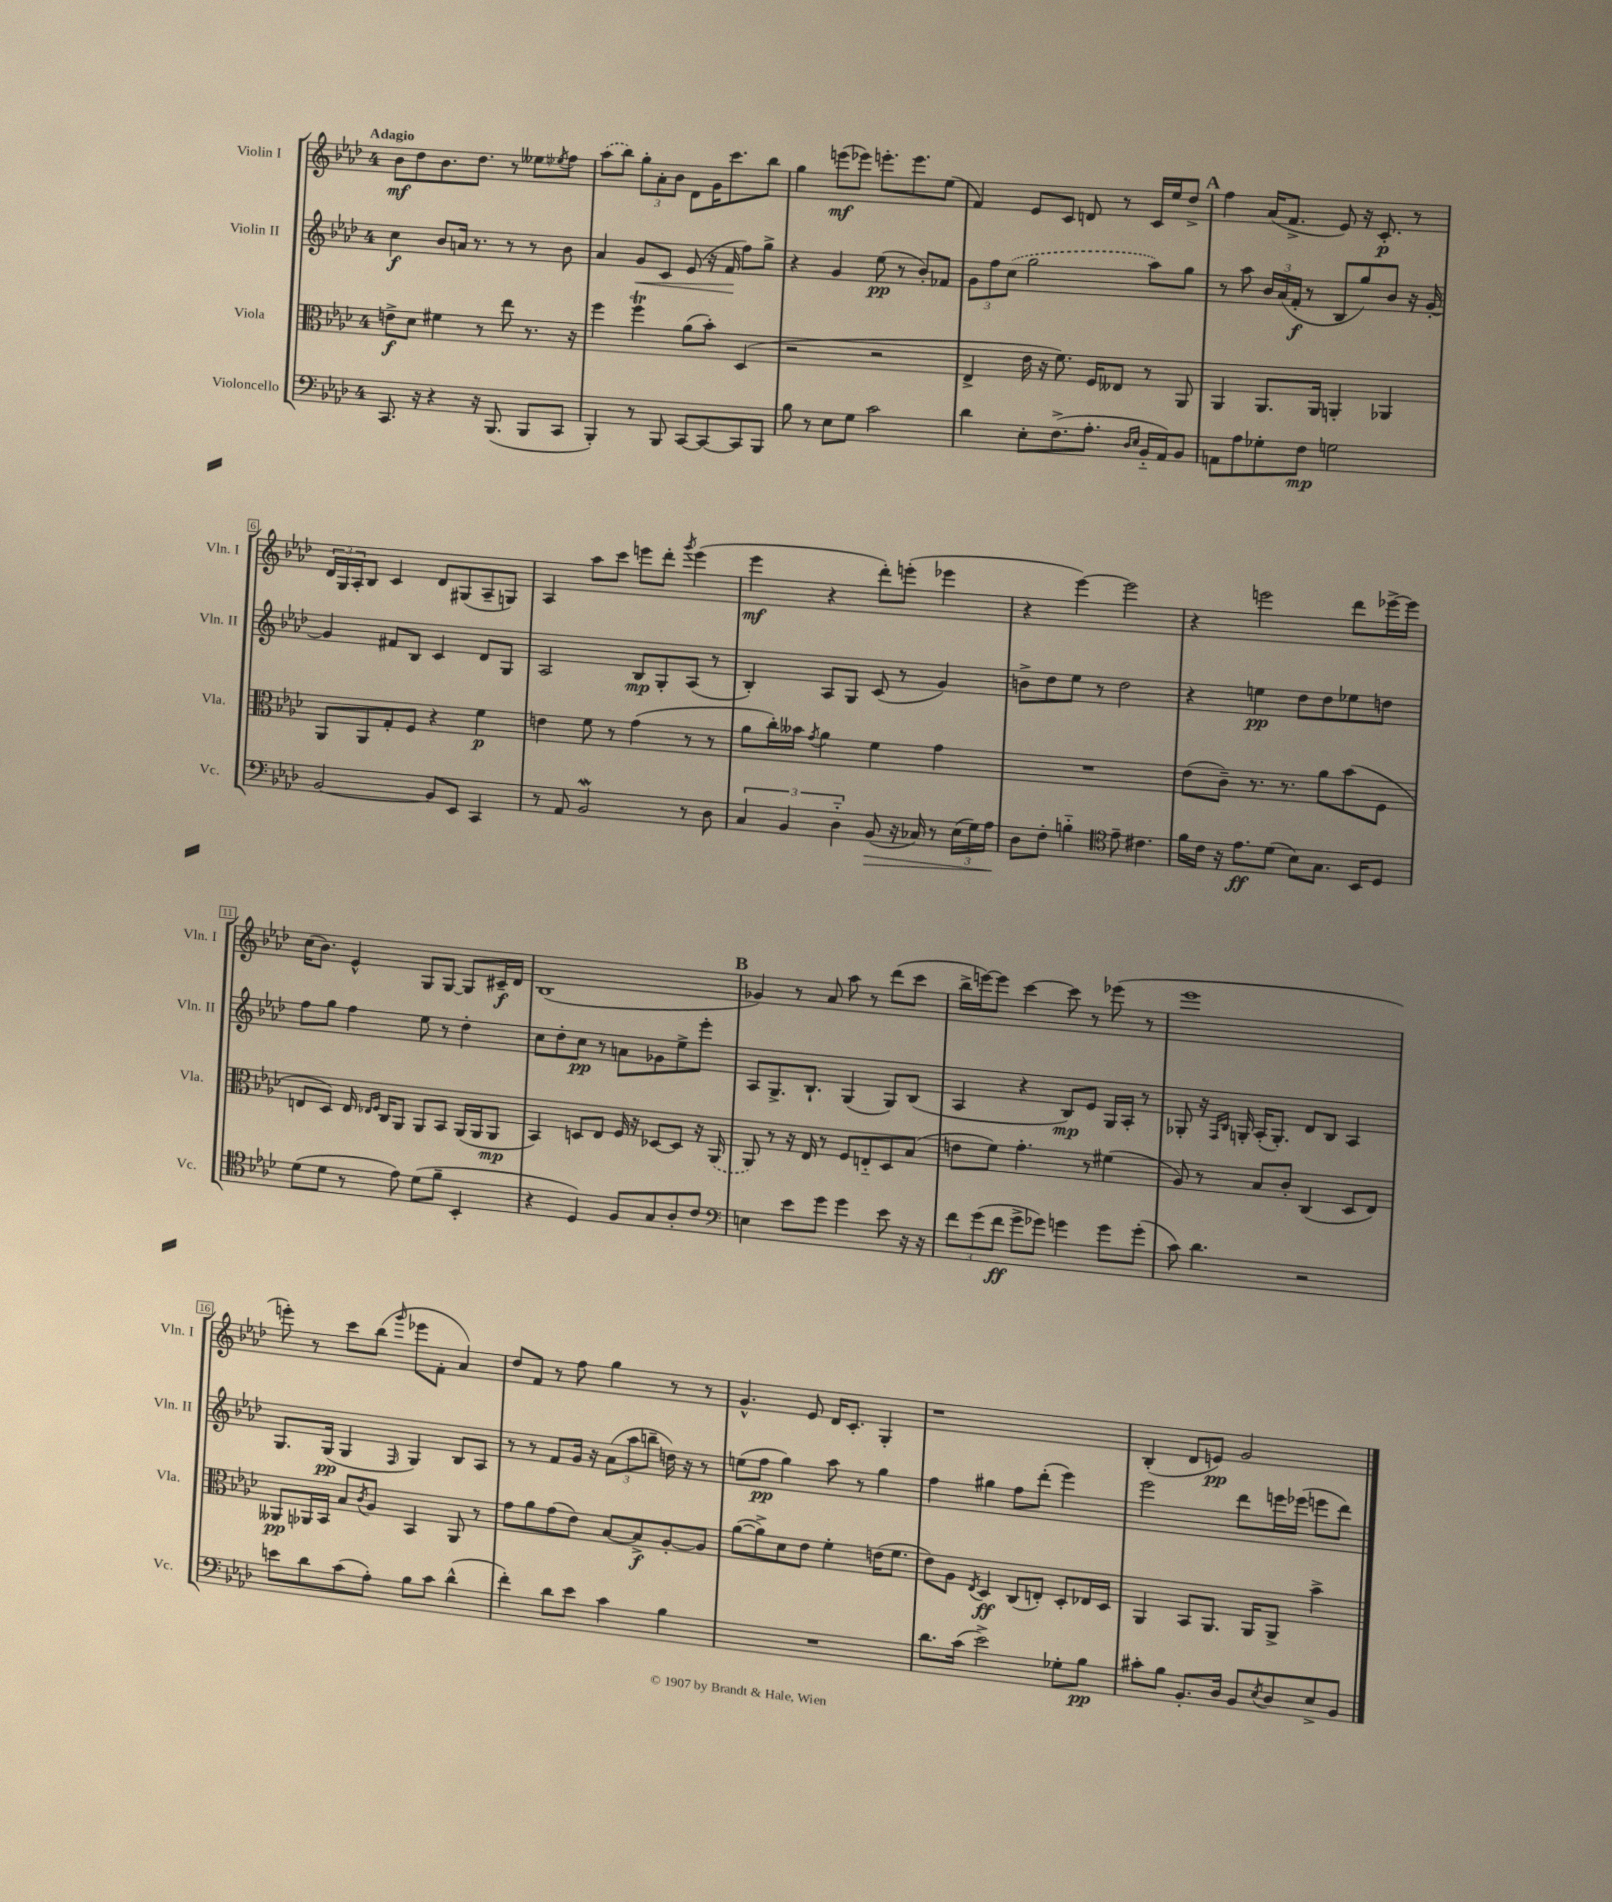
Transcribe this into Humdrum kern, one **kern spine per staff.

**kern	**dynam	**kern	**dynam	**kern	**dynam	**kern	**dynam
*part4	*part4	*part3	*part3	*part2	*part2	*part1	*part1
*staff4	*staff4	*staff3	*staff3	*staff2	*staff2	*staff1	*staff1
*I"Violoncello	*	*I"Viola	*	*I"Violin II	*	*I"Violin I	*
*I'Vc.	*	*I'Vla.	*	*I'Vln. II	*	*I'Vln. I	*
*clefF4	*	*clefC3	*	*clefG2	*	*clefG2	*
*k[b-e-a-d-]	*	*k[b-e-a-d-]	*	*k[b-e-a-d-]	*	*k[b-e-a-d-]	*
*M4/4	*	*M4/4	*	*M4/4	*	*M4/4	*
=1	=1	=1	=1	=1	=1	=1	=1
!	!	!	!	!	!	!LO:TX:a:B:t=Adagio	!
8.CC/	.	8en^\L	f	4cc\	f	8b-\L	mf
.	.	8d-\J	.	.	.	8dd-\	.
16r	.	.	.	.	.	.	.
4r	.	4f#X\	.	8b-/L	.	8.b-\	.
.	.	.	.	16an/Jk	.	.	.
.	.	.	.	8.r	.	8.dd-\J	.
16r	.	8r	.	.	.	.	.
(8.BBB-/	.	.	.	.	.	.	.
.	.	8ee-\	.	8r	.	8r	.
8BBB-/L	.	8.r	.	8r	.	8ee--X\L	.
.	.	.	.	.	.	8qee-X/	.
8CC/J	.	.	.	8b-\	.	8ff\J	.
.	.	16r	.	.	.	.	.
=2	=2	=2	=2	=2	=2	=2	=2
4BBB-'/)	.	4ff\	.	4a-/	.	(8aa-\L	.
.	.	.	.	.	.	8bb-\J)	.
!	!	!	!	!	!LO:HP:b	!	!
8r	.	4ffT\	.	8g/L	<	12gg'\L	.
.	.	.	.	.	.	12a-'\	.
8BBB-/	.	.	.	8c/J	.	.	.
.	.	.	.	.	.	12b-\J	.
[8CC/L	.	(8a-\L	.	(8e-/	.	8d-\L	.
8CC/_	.	8b-'\J)	.	16r	.	16g\K	.
.	.	.	.	16f/	.	8.ccc\	.
8CC/]	.	(4D-/	.	8ff\L)	[	.	.
8BBB-/J	.	.	.	8gg^\J	.	8bb-\J	.
=3	=3	=3	=3	=3	=3	=3	=3
8B-\	.	2r	.	4r	.	4gg\	.
8r	.	.	.	.	.	.	.
8E-\L	.	.	.	4g/	.	(8eeen\L	mf
8G\J	.	.	.	.	.	8eee-X\J)	.
2c\	.	2r	.	(8ee-\	pp	8.eeen'\L	.
.	.	.	.	8r	.	.	.
.	.	.	.	.	.	8.eee\	.
.	.	.	.	8b-'/L)	.	.	.
.	.	.	.	8f-X/J	.	(8ee-\J	.
=4	=4	=4	=4	=4	=4	=4	=4
4d-\	.	4E-^/	.	12g\L	.	4f/)	.
.	.	.	.	12ff\	.	.	.
.	.	.	.	(12cc\J	.	.	.
8E-'\L	.	16e-\	.	2gg\	.	8e-/L	.
.	.	16r	.	.	.	.	.
(8.F^\	.	8.f\)	.	.	.	8c/J	.
.	.	.	.	.	.	8dn/	.
8.A-'\J	.	16F/KL	.	.	.	.	.
.	.	8E--X/J	.	.	.	8r	.
16qqD-/LL	.	.	.	.	.	.	.
16qqE-/JJ	.	.	.	.	.	.	.
16BB-/LL	.	8r	.	8aa-\L)	.	16c/LL	.
16AA-/J)	.	.	.	.	.	16ee-/J	.
8BB-/J	.	8AA-/	.	8gg\J	.	8dd-^/J	.
!!LO:REH:place=s1:t=A
=5	=5	=5	=5	=5	=5	=5	=5
8AAn\L	.	4AA-/	.	8r	.	4ff\	.
8A-\	.	.	.	8aa-\	.	.	.
8G-X'\	.	8.AA-/L	.	24b-/LL	.	(16a-/KL	.
.	.	.	.	(24a-/	.	.	.
.	.	.	.	.	.	8.f^/J	.
.	.	.	.	24f'/JJ	f	.	.
8F\J	mp	.	.	8r	.	.	.
.	.	16AA-/Jk	.	.	.	.	.
2Gn\	.	4AAn'/	.	8B-/L	.	8e-/)	.
.	.	.	.	8gg/)	.	16r	.
.	.	.	.	.	.	8.c'/	p
.	.	4AA-X/	.	8b-/J	.	.	.
.	.	.	.	16r	.	8r	.
.	.	.	.	[16g'/	.	.	.
!!LO:LB:g=z
=6	=6	=6	=6	=6	=6	=6	=6
[2BB-/	.	8AA-/L	.	4g/]	.	24d-/LL	.
.	.	.	.	.	.	24G/	.
.	.	.	.	.	.	24A-'/J	.
.	.	8AA-/	.	.	.	8B-/J	.
.	.	8G'/	.	8f#X/L	.	4c/	.
.	.	8F/J	.	8B-/J	.	.	.
8BB-/L]	.	4r	.	4c/	.	8d-/L	.
8EE-/J	.	.	.	.	.	(8G#X/	.
4CC/	.	4f\	p	8d-/L	.	8A-~/	.
.	.	.	.	8G/J	.	8Gn/J)	.
=7	=7	=7	=7	=7	=7	=7	=7
8r	.	4en\	.	2A-/	.	4A-/	.
8AA-/	.	.	.	.	.	.	.
2BB-W/	.	8f\	.	.	.	8aa-\L	.
.	.	8r	.	.	.	8ccc\J	.
.	.	(4g\	.	8B-/L	mp	8eeen\L	.
.	.	.	.	8G'/	.	8ddd-'\J	.
.	.	.	.	.	.	8qggg/	.
8r	.	8r	.	(8A-/J	.	(4eee\	.
8D-\	.	8r	.	8r	.	.	.
=8	=8	=8	=8	=8	=8	=8	=8
6C/	.	8a-\L	.	4B-'/)	.	4eee-\	mf
.	.	16cc'\L)	.	.	.	.	.
6BB-/	.	.	.	.	.	.	.
.	.	16b--X\JJ	.	.	.	.	.
.	.	8qg/	.	.	.	.	.
.	.	4a-\	.	8A-/L	.	4r	.
6D-\	.	.	.	.	.	.	.
.	.	.	.	8G/J	.	.	.
!	!LO:HP:b	!	!	!	!	!	!
(8BB-/	>	4f\	.	(8c/	.	8ddd-'\L)	.
16r	.	.	.	8r	.	(8eeen'\J	.
16C-X/)	.	.	.	.	.	.	.
8r	.	4g\	.	4g/)	.	4eee-X\	.
(24E-\LL	.	.	.	.	.	.	.
24G\)	.	.	.	.	.	.	.
24A-\JJ	.	.	.	.	.	.	.
.	]	.	.	.	.	.	.
=9	=9	=9	=9	=9	=9	=9	=9
8D-\L	.	1r	.	8bn^\L	.	4r	.
8F'\J	.	.	.	8dd-\	.	.	.
4Bn\	.	.	.	8ee-\J	.	[4eee-\)	.
.	.	.	.	8r	.	.	.
*clefC4	*	*	*	*	*	*	*
8e-~\	.	.	.	2dd-\	.	2eee-\]	.
4.c#X\	.	.	.	.	.	.	.
=10	=10	=10	=10	=10	=10	=10	=10
16f\LL	.	(8e-\L	.	4r	.	4r	.
16c\JJ	.	.	.	.	.	.	.
16r	.	8c~\J)	.	.	.	.	.
8.e-\L	ff	.	.	.	.	.	.
.	.	8.r	.	4een\	pp	2eeen\	.
(8d-\J	.	.	.	.	.	.	.
.	.	8.r	.	.	.	.	.
8B-\L)	.	.	.	8dd-\L	.	.	.
8.G\J	.	8a-\L	.	8dd-\	.	.	.
.	.	(8b-\	.	8ee-X\	.	8ddd-\L	.
16BB-/KL	.	.	.	.	.	.	.
8D-/J	.	8F\J	.	8ddn\J	.	[16eee-X^\L	.
.	.	.	.	.	.	16eee-\JJ]	.
!!LO:LB:g=z
=11	=11	=11	=11	=11	=11	=11	=11
(8d-\L	.	8En/L	.	8ff\L	.	(16cc\KL	.
.	.	.	.	.	.	8.b-\J)	.
8d-\J	.	8D-/J)	.	8gg\J	.	.	.
8r	.	16E/	.	4ff\	.	4e-^^/	.
.	.	16qqE-X/LL	.	.	.	.	.
.	.	16qqF/JJ	.	.	.	.	.
.	.	16C/KL	.	.	.	.	.
8e-\)	.	8AA-/J	.	.	.	.	.
(8d-\L	.	8AA-/L	.	8ee-\	.	8G/L	.
8f~\J	.	8BB-/J	.	8r	.	[8G/J	.
4BB-'/	.	(16AA-/LL	.	4dd-'\	.	8G/L]	.
.	.	16AA-/J	.	.	.	.	.
.	.	8AA-/J	mp	.	.	16c#X~/L	f
.	.	.	.	.	.	16d-/JJ	.
=12	=12	=12	=12	=12	=12	=12	=12
4r	.	4BB-/)	.	8cc\L	.	(1B-	.
.	.	.	.	8dd-'\	.	.	.
4D-/)	.	8Dn/L	.	8cc\J	pp	.	.
.	.	8E-/J	.	8r	.	.	.
8F/L	.	16F/	.	8an\L	.	.	.
.	.	16r	.	.	.	.	.
8G/	.	[8D-X/L	.	8g-X\	.	.	.
8A-'/	.	8D-/J]	.	8ee-^\	.	.	.
8c/J	.	16r	.	8eee-'\J	.	.	.
.	.	(16AA-/	.	.	.	.	.
!!LO:REH:place=s1:t=B
=13	=13	=13	=13	=13	=13	=13	=13
*clefF4	*	*	*	*	*	*	*
4En\	.	8AA-/)	.	8A-/L	.	4g-X/)	.
.	.	8r	.	8.G^/	.	.	.
8e-\L	.	16r	.	.	.	8r	.
.	.	16E-/	.	8.B-`/J	.	.	.
8g\J	.	8r	.	.	.	8a-/	.
4g\	.	8F/L	.	(4G/	.	8aa-\	.
.	.	8En/	.	.	.	8r	.
8e-\	.	8D-/	.	8G/L)	.	(8ddd-\L	.
16r	.	(8B-/J	.	(8B-/J	.	8ccc\J	.
16r	.	.	.	.	.	.	.
=14	=14	=14	=14	=14	=14	=14	=14
12f\L	.	8en\L	.	4A-/	.	16bb-^\LL	.
.	.	.	.	.	.	[16eeen\J)	.
(12g\	.	.	.	.	.	.	.
.	.	8f\J)	.	.	.	8eee\J]	.
12f\J	ff	.	.	.	.	.	.
8g^\L	.	4.g'\	.	4r	.	[4ccc\	.
8g-X\J)	.	.	.	.	.	.	.
4gn\	.	.	.	8B-/L)	mp	8ccc\]	.
.	.	8r	.	8e-/J	.	8r	.
8g\L	.	(4f#X\	.	16G/LL	.	(8eee-X\	.
.	.	.	.	16A-'/JJ	.	.	.
(8g'\J	.	.	.	8r	.	8r	.
=15	=15	=15	=15	=15	=15	=15	=15
8c\)	.	8A-/)	.	8G-X'/	.	1eee-	.
4.d-\	.	8r	.	16r	.	.	.
.	.	.	.	16qqF/LL	.	.	.
.	.	.	.	16qqB-/JJ	.	.	.
.	.	.	.	16Gn'/	.	.	.
.	.	8B-/L	.	(16A-'/KL	.	.	.
.	.	.	.	8.G'/J)	.	.	.
.	.	8c'/J	.	.	.	.	.
2r	.	(4C/	.	8d-/L	.	.	.
.	.	.	.	8B-/J	.	.	.
.	.	8D-/L	.	4A-/	.	.	.
.	.	8E-/J)	.	.	.	.	.
!!LO:LB:g=z
=16	=16	=16	=16	=16	=16	=16	=16
8en\L	.	8AA--X/L	pp	8.G/L	.	8eeen'\)	.
8d-\	.	16AA-X/L	.	.	.	8r	.
.	.	16BB-/JJ	.	(16G/Jk	pp	.	.
(8c\	.	8B-/L	.	4G/	.	8ccc\L	.
.	.	8qc/	.	.	.	.	.
8A-'\J)	.	8A-/J	.	.	.	(8bb-\J	.
.	.	.	.	16qqF/	.	16qqggg/	.
8B-\L	.	4BB-/	.	4G/)	.	8eee-X\L	.
8c\J	.	.	.	.	.	8f'\J	.
(4d-^^\	.	8AA-/	.	8B-/L	.	4a-/)	.
.	.	8r	.	8A-/J	.	.	.
=17	=17	=17	=17	=17	=17	=17	=17
4f'\)	.	8g\L	.	8r	.	8dd-/L	.
.	.	8a-\	.	8r	.	8f/J	.
8d-\L	.	(8g\	.	8f/L	.	8r	.
8e-\J	.	8e-\J)	.	16g/Jk	.	8ff\	.
.	.	.	.	16r	.	.	.
4c\	.	[8B-/L	.	(12a-\L	.	4gg\	.
.	.	.	.	12aa-\	.	.	.
.	.	8B-^/]	f	.	.	.	.
.	.	.	.	12bbn~\J	.	.	.
4B-\	.	[8A-'/	.	16ddn\)	.	8r	.
.	.	.	.	16r	.	.	.
.	.	8A-/J]	.	8r	.	8r	.
=18	=18	=18	=18	=18	=18	=18	=18
1r	.	([8a-\L	.	(8een\L	.	4.g^^/	.
.	.	8a-^\])	.	8ff\J	pp	.	.
.	.	8d-\	.	4gg\)	.	.	.
.	.	8e-\J	.	.	.	8e-/	.
.	.	4f'\	.	8aa-\	.	16d-/KL	.
.	.	.	.	.	.	8.c'/J	.
.	.	.	.	8r	.	.	.
.	.	(16en\KL	.	4gg\	.	4G'/	.
.	.	8.f\J	.	.	.	.	.
=19	=19	=19	=19	=19	=19	=19	=19
8.d-\L	.	8e-\L)	.	4ff\	.	1r	.
.	.	8A-\J	.	.	.	.	.
(16c\Jk	.	.	.	.	.	.	.
.	.	8qE-/	.	.	.	.	.
2e-^\)	.	4D-/	ff	4gg#X\	.	.	.
.	.	(8C/L	.	8ff\L	.	.	.
.	.	8En'/J)	.	(8ddd-'\J	.	.	.
8G-X'\L	.	8D-'/L	.	4eee-\)	.	.	.
8B-\J	pp	16E-X/L	.	.	.	.	.
.	.	16D-/JJ	.	.	.	.	.
=20	=20	=20	=20	=20	=20	=20	=20
8c#X'\L	.	4AA-/	.	2eee-\	.	(4B-'/	.
8B-\J	.	.	.	.	.	.	.
8.BB-'/L	.	8BB-/L	.	.	.	8d-/L	.
.	.	8.AA-/J	.	.	.	8en/J)	pp
16D-/Jk	.	.	.	.	.	.	.
8BB-/L	.	.	.	8ddd-\L	.	2g/	.
.	.	16AA-/KL	.	.	.	.	.
8qE-/	.	.	.	.	.	.	.
8D-/	.	8AA-^/J	.	16eeen\L	.	.	.
.	.	.	.	(16eee-X\JJ	.	.	.
8E-^/	.	4b-^\	.	8eeen\L	.	.	.
8BB-/J	.	.	.	8ddd-\J)	.	.	.
==	==	==	==	==	==	==	==
*-	*-	*-	*-	*-	*-	*-	*-
